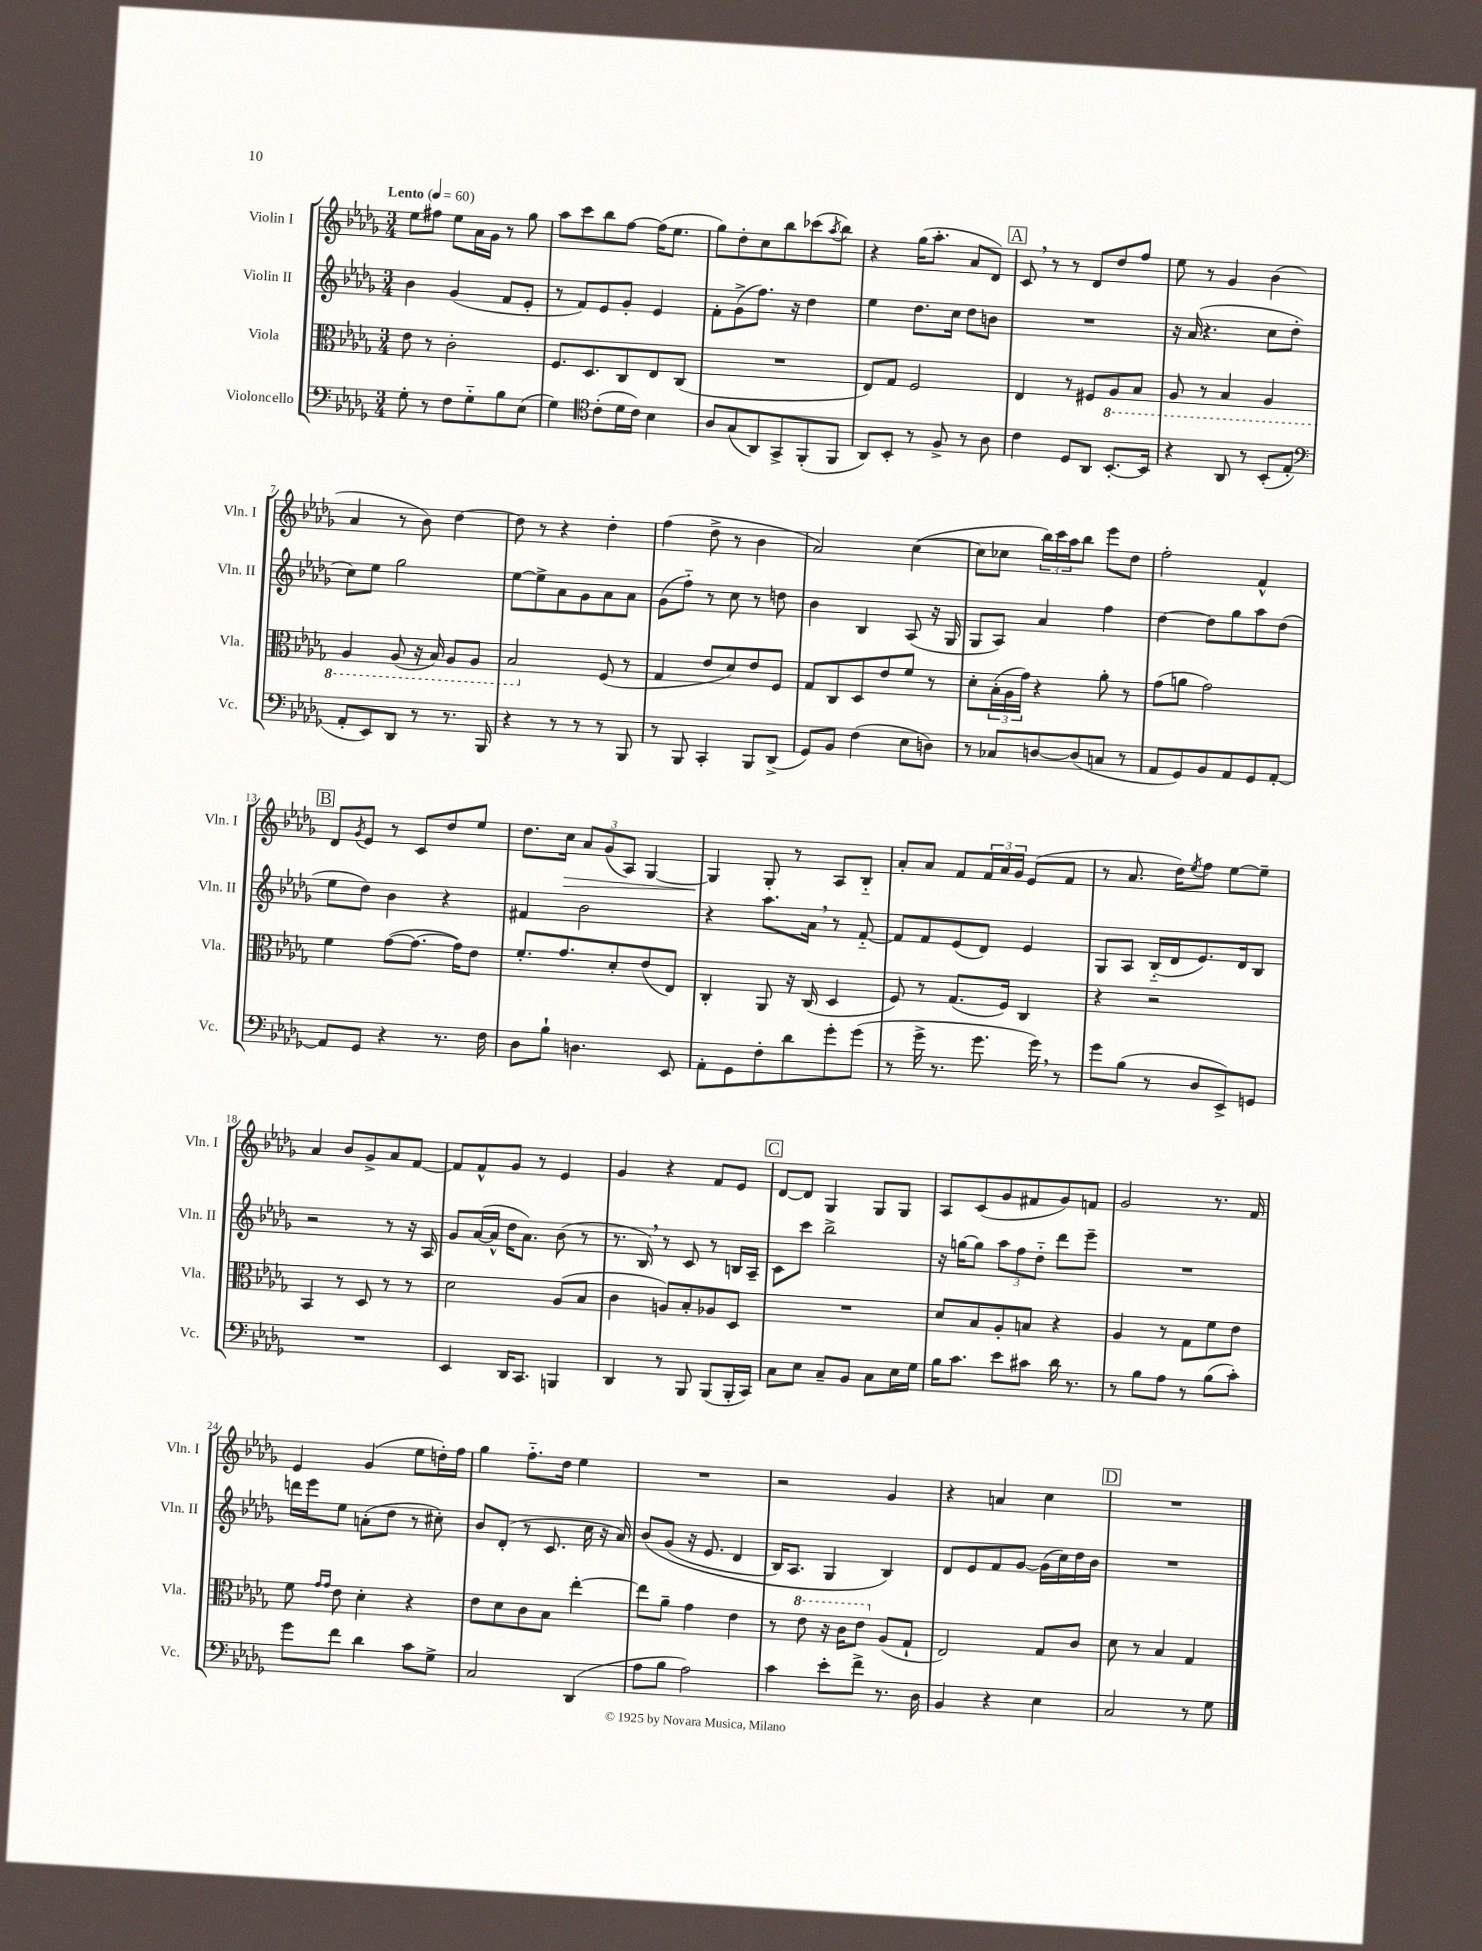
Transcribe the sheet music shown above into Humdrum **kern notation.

**kern	**kern	**kern	**kern
*staff4	*staff3	*staff2	*staff1
*clefF4	*clefC3	*clefG2	*clefG2
*k[b-e-a-d-g-]	*k[b-e-a-d-g-]	*k[b-e-a-d-g-]	*k[b-e-a-d-g-]
*M3/4	*M3/4	*M3/4	*M3/4
*MM60	*MM60	*MM60	*MM60
8G-'	8e-	4b-	8ee-
8r	8r	.	8ff#
8F	2c'	(4g-	8ee-
8G-'~	.	.	16a-
.	.	.	16g-
8B-	.	8f	8r
(8E-	.	8e-'	8gg-
=	=	=	=
4G-)	8.F	8r	8aa-
.	.	8f)	8ccc
.	8.D-	.	.
*clefC4	*	*	*
(8c'	.	8e-	8bb-
16d-	8C	8g-'	[8ff
16c)	.	.	.
4B-	8E-	4e-	(16ff]
.	.	.	8.ee-
.	(8C	.	.
=	=	=	=
8A-	2.r	8f'	8gg-)
(8G-	.	(8g-^	8dd-'
8AA-)	.	8.ff)	8cc
8GG-^	.	.	8bb-
.	.	16r	.
(8FF'	.	4dd-	(8ccc-
.	.	.	8qaa-
8FF	.	.	8bb-)
=	=	=	=
8AA-)	8E-)	4ee-	4r
8BB-'	8G-	.	.
8r	2F	8.dd-	(16gg-
.	.	.	8.aa-'
8F^	.	.	.
.	.	16cc	.
8r	.	8dd-	8a-
8A-	.	8b	8d-)
=	=	=	=
4c	4E-	2.r	8c
.	.	.	8r
8D-	8r	.	8r
8AA-	8F#	.	8d-
[8.BB-'	8AA-	.	8dd-
.	8BB-	.	8ff
16BB-]	.	.	.
=	=	=	=
4r	8AA-	16r	8ee-
.	.	(16a-	.
.	8r	4.r	8r
8AA-	4BB-	.	4g-
8r	.	.	.
(8BB-'	4AA-	8cc	(4b-
8E-'	.	8dd-'	.
=	=	=	=
*clefF4	*	*	*
8AA-'	4AA-	8cc)	4a-
8EE-)	.	8ee-	.
8DD-	(8AA-	2gg-	8r
8r	16r	.	8b-)
.	16BB-)	.	.
8.r	8AA-	.	[4dd-
.	8AA-	.	.
16BBB-	.	.	.
=	=	=	=
4r	2BB-	[8ee-	8dd-]
.	.	8ee-^]	8r
8r	.	8a-	4r
8r	.	8g-	.
8r	(8F	8a-	4dd-'
8BBB-	8r	8a-	.
=	=	=	=
8r	4G-	(8g-	(4ff
8BBB-	.	8ff'~)	.
4CC'	8e-	8r	8dd-^
.	8d-)	8cc	8r
8BBB-	8e-	8r	4b-
(8DD-^	8F	8dd	.
=	=	=	=
8GG-)	8G-	4b-	2a-)
8BB-	8C	.	.
(4F	8D-	4B-	.
.	8e-	.	.
8E-	8f	(8A-	([4cc
8D)	8r	16r	.
.	.	16G-	.
=	=	=	=
8r	8d-'	8G-	8cc]
8C-	(24B-'	8A-)	8cc-
.	24A-	.	.
.	24g-)	.	.
[8D	4r	4a-	24bb-)
.	.	.	24ccc
.	.	.	24aa-
(8D]	.	.	8bb-
8C	8a-'	4ff	8eee-
8r	8r	.	8dd-
=	=	=	=
8AA-	(8g-	[4dd-	2ff'
8GG-)	8a	.	.
8BB-	2g-)	8dd-]	.
8AA-	.	8gg-	.
8GG-	.	8aa-	4f^^
[8AA-'	.	(8dd-	.
=	=	=	=
8AA-]	4f	8ee-	8d-
.	.	.	8qg-
8GG-	.	8dd-)	8e-
4r	([8g-	4b-	8r
.	8.g-_	.	8c
8.r	.	4r	8dd-
.	16g-])	.	.
.	8e-	.	8ee-
16F	.	.	.
=	=	=	=
8D-	8.f'	4f#	8.dd-
8B-`	.	.	.
.	8.g-	.	16cc
4.D	.	2b-	12a-
.	.	.	(12g-
.	8d-'	.	.
.	.	.	12A-)
.	(8e-	.	[4G-
8EE-	8E-)	.	.
=	=	=	=
8AA-'	4C'	4r	4G-]
8GG-	.	.	.
8F'	8AA-	8.aa-	8G-'
8d-	16r	.	8r
.	(16C	16a-	.
8g-'	4D-	8r	8A-
(8g-	.	[8f'~	8B-'~
=	=	=	=
8r	8F)	8f]	8a-'
16g-^	8r	8f	8a-
8.r	.	.	.
.	(8.G-	(8e-	8f
8.g-	.	8d-)	24f
.	.	.	24a-
.	16F)	.	.
.	.	.	24g-
.	4C	4e-	(8e-
16g-)	.	.	.
8r	.	.	8f
=	=	=	=
8g-	4r	8G-	8r
(8B-	.	8A-	8.a-
8r	2r	(16B-'~	.
.	.	16d-	16dd-)
.	.	.	8qee-
8D-	.	8.e-)	8ff
8EE-^)	.	.	[8ee-
.	.	16d-	.
8GG	.	8B-	8ee-~]
=	=	=	=
2.r	4BB-	2r	4a-
.	8r	.	8b-
.	8D-	.	8g-^
.	8r	8r	8a-
.	8r	16r	[8f
.	.	16A-	.
=	=	=	=
4EE-	2d-	8g-	8f]
.	.	([16a-	8f^^
.	.	16a-^^]	.
16DD-	.	16dd-	8g-
8.CC	.	8.a-)	.
.	.	.	8r
4BBB	(8A-	(8b-	4e-
.	8B-	8r	.
=	=	=	=
4DD-	4c	8.r	4g-
.	.	16B-)	.
8r	8A)	8r	4r
8BBB-	8B-'	8c	.
(8BBB-	8A-	8r	8f
16BBB-'	8D-	16B	8e-
16CC)	.	16A-~	.
=	=	=	=
8C	2.r	8c	[8d-
8E-	.	8ccc	8d-]
8C~	.	2bb-^	4G-
8BB-	.	.	.
8C	.	.	8G-
16E-	.	.	8G-
16G-	.	.	.
=	=	=	=
16B-	8d-	16r	8A-
8.c	.	[16gg	.
.	8B-	8gg]	(8c
8e-	8A-'	12aa-	8g-
.	.	12ff	.
8c#	8B	.	8f#
.	.	12dd-'~	.
16d-	4r	8ddd-	8g-)
8.r	.	.	.
.	.	8eee-~	8f
=	=	=	=
8r	4A-	2.r	2g-
8B-	.	.	.
8A-	8r	.	.
8r	8G-	.	.
(8B-	8f	.	8.r
8c')	8e-	.	.
.	.	.	16f
=	=	=	=
8g-	8f	16ddd	4e-
.	.	16eee-	.
.	16qqg-	.	.
.	16qqg-	.	.
8f	8e-	8ee-	.
4d-	4d-'	(8a'	(4g-
.	.	8dd-	.
8c	4r	8r	8ee-
8G-^	.	8cc#')	16dd')
.	.	.	16ff
=	=	=	=
2C	8e-	8b-	4gg-
.	8d-	(8d-'	.
.	8c	8r	8.ff'~
.	8B-	8.c	.
.	.	.	16dd-
(4DD-	[4ee-'	.	4ee-
.	.	16cc	.
.	.	16r	.
.	.	16a-)	.
=	=	=	=
8A-	8ee-]	&(8b-	2.r
8B-	8a-~	(8g-	.
2A-)	4g-	16r	.
.	.	8.e-	.
.	4e-	4d-	.
=	=	=	=
4c	8r	16B-)	2r
.	.	8.A-	.
.	8ee-	.	.
8e-'	16r	4G-	.
.	16cc	.	.
8f^	8ee-	.	.
8.r	(8A-	4B-&)	4g-
.	8G-`	.	.
16D-	.	.	.
=	=	=	=
4BB-	2E-)	8d-	4r
.	.	8e-	.
4r	.	8f	4a
.	.	[8g-	.
4E-	8G-	(16g-]	4cc
.	.	16cc)	.
.	8c	16dd-	.
.	.	16b-	.
=	=	=	=
2C	8d-	2.r	2.r
.	8r	.	.
.	4B-	.	.
8r	4G-	.	.
8G-	.	.	.
==	==	==	==
*-	*-	*-	*-
